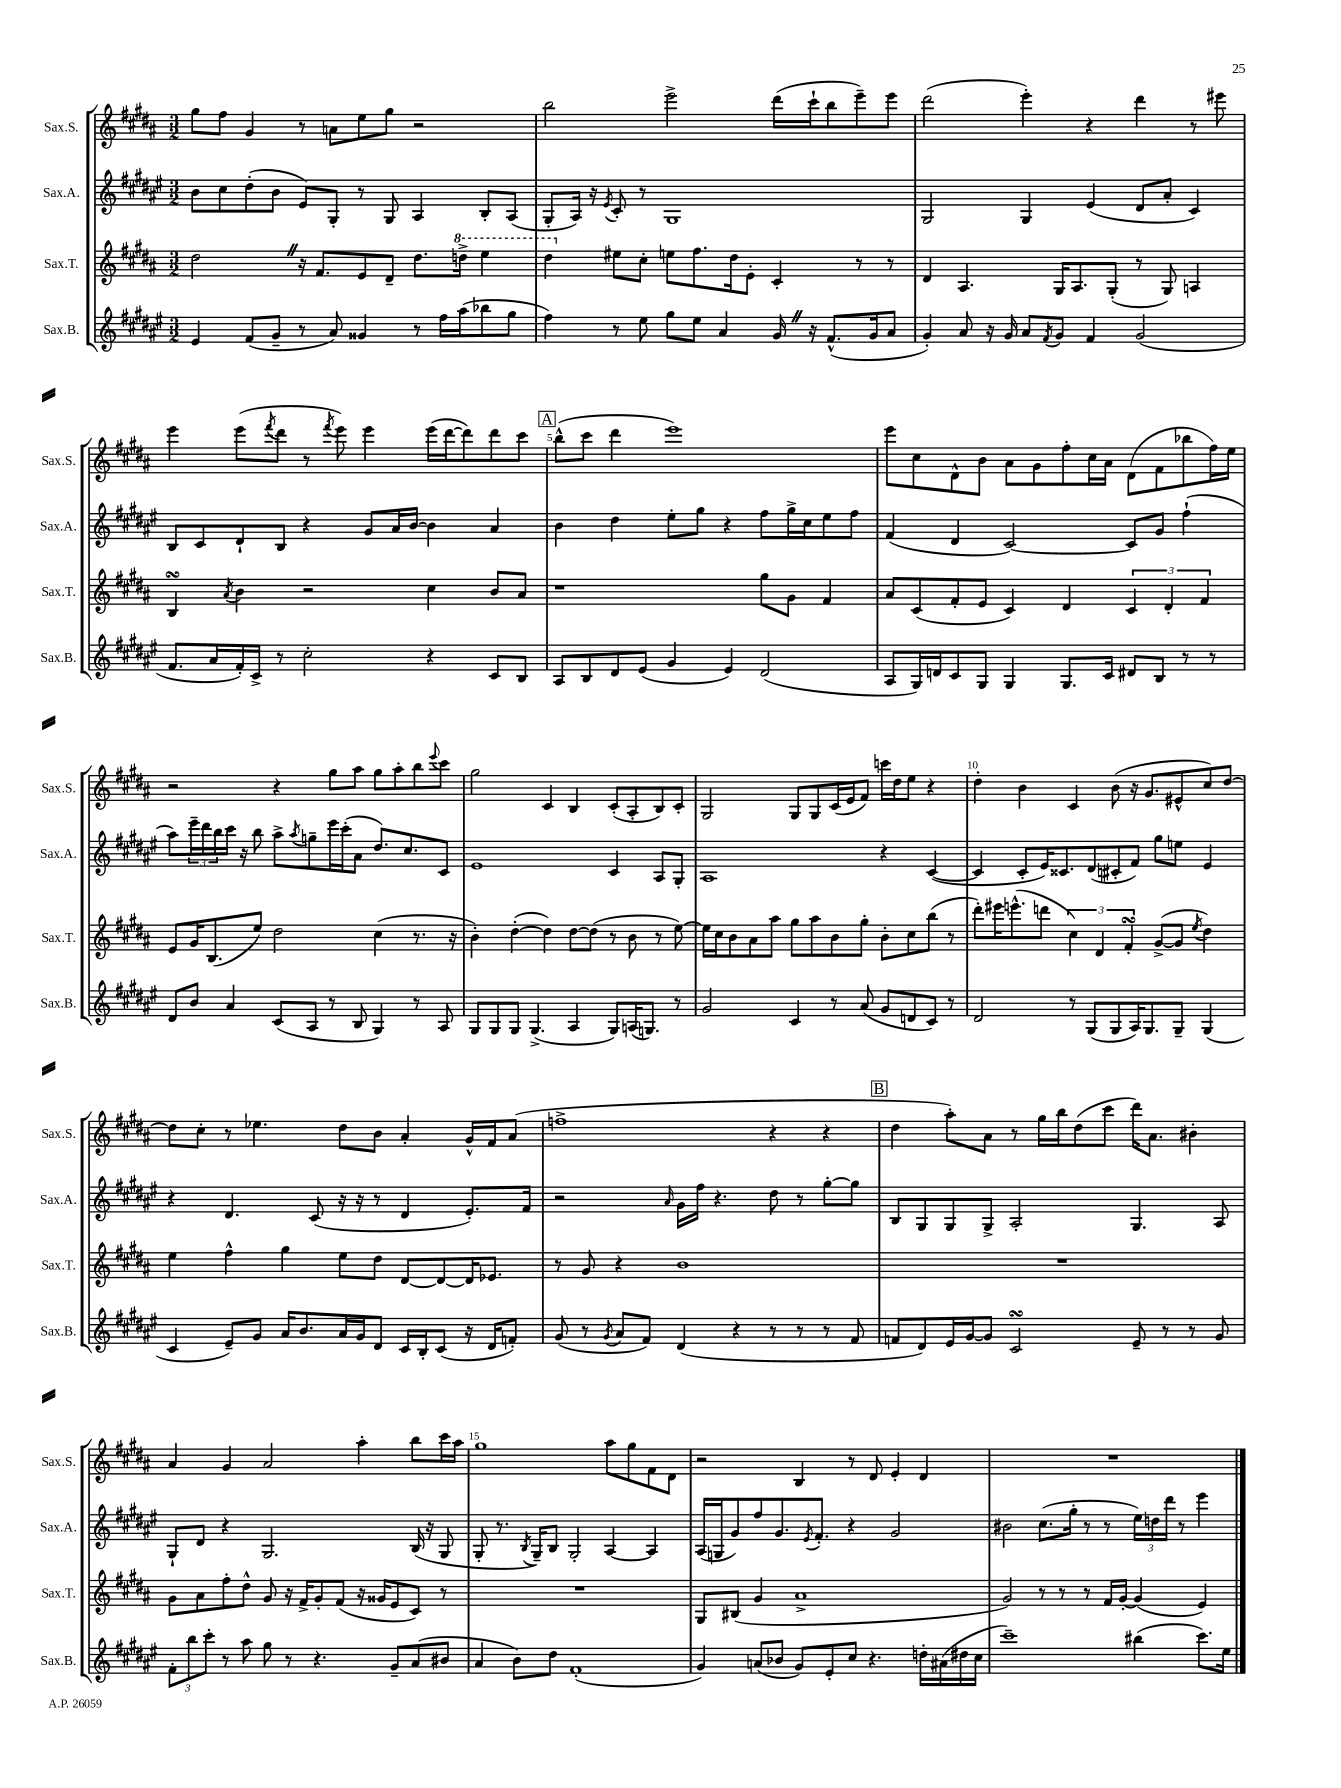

**kern	**kern	**kern	**kern
*part4	*part3	*part2	*part1
*staff4	*staff3	*staff2	*staff1
*I"Sax.B.	*I"Sax.T.	*I"Sax.A.	*I"Sax.S.
*I'Sax.B.	*I'Sax.T.	*I'Sax.A.	*I'Sax.S.
*clefG2	*clefG2	*clefG2	*clefG2
*k[f#c#g#d#a#e#]	*k[f#c#g#d#a#]	*k[f#c#g#d#a#e#]	*k[f#c#g#d#a#]
*M3/2	*M3/2	*M3/2	*M3/2
=1	=1	=1	=1
4e#/	2dd#Z\	8b\L	8gg#\L
.	.	8cc#\	8ff#\J
(8f#/L	.	(8dd#'\	4g#/
8g#~/J	.	8b\J	.
8r	16r	8e#/L)	8r
.	8.f#/L	.	.
8a#/)	.	8G#'/J	8an\L
4g##X/	8e/	8r	8ee\
.	8d#~/J	8G#/	8gg#\J
8r	8.dd#\L	4A#/	2r
16ff#\LL	.	.	.
*	*8va	*	*
(16aa#\J	16dddn^\Jk	.	.
8bb-X\	4eee\	8B'/L	.
8gg#\J	.	(8A#/J	.
=2	=2	=2	=2
4ff#\)	4ddd#\	8G#'/L	2bb\
.	.	16A#/Jk)	.
.	.	16r	.
.	.	8qe#/	.
*	*X8va	*	*
8r	8ee#X\L	8c#'/	.
8ee#\	8cc#'\J	8r	.
8gg#\L	8een\L	1G#	2eee^\
8ee#\J	8.ff#\	.	.
4a#/	.	.	.
.	16dd#\k	.	.
.	8e'\J	.	.
16g#Z/	4c#'/	.	(16ddd#\LL
16r	.	.	16ccc#`\J
(8.f#^^/L	.	.	8bb\
.	8r	.	8eee~\)
16g#/k	.	.	.
8a#/J	8r	.	8eee\J
=3	=3	=3	=3
4g#'/)	4d#/	2G#/	(2ddd#\
8a#/	4.A#/	.	.
16r	.	.	.
16g#/	.	.	.
8a#/L	.	4G#/	4eee'\)
8qf#/	.	.	.
8g#/J	16G#/KL	.	.
.	8.A#/	.	.
4f#/	.	(4e#/	4r
.	(8G#'/J	.	.
(2g#/	8r	8d#/L	4ddd#\
.	8G#/)	8a#'/J	.
.	4An/	4c#/)	8r
.	.	.	8eee#X\
!!LO:LB:g=z
=4	=4	=4	=4
8.f#/L	4BsSSs/	8B/L	4eee\
.	.	8c#/	.
16a#/L	.	.	.
.	8qa#/	.	.
16f#'/)	4b\	8d#`/	(8eee\L
16c#^/JJ	.	.	.
.	.	.	8qfff#/
8r	.	8B/J	8ddd#\J
2cc#'\	2r	4r	8r
.	.	.	8qfff#/
.	.	.	8eee\)
.	.	8g#/L	4eee\
.	.	16a#/L	.
.	.	[16b/JJ	.
4r	4cc#\	4b\]	(16eee\LL
.	.	.	[16ddd#\J
.	.	.	8ddd#\])
8c#/L	8b/L	4a#/	8ddd#\
8B/J	8a#/J	.	8ccc#\J
!!LO:REH:place=s1:t=A
=5	=5	=5	=5
8A#/L	1r	4b\	(8bb^^\L
8B/	.	.	8ccc#\J
8d#/	.	4dd#\	4ddd#\
(8e#/J	.	.	.
4g#/	.	8ee#'\L	1eee)
.	.	8gg#\J	.
4e#/)	.	4r	.
(2d#/	8gg#\L	8ff#\L	.
.	8g#\J	16gg#^\L	.
.	.	16cc#\J	.
.	4f#/	8ee#\	.
.	.	8ff#\J	.
=6	=6	=6	=6
8A#/L	8a#/L	(4f#/	8eee\L
16G#/L)	(8c#/	.	8cc#\
16dn/J	.	.	.
8c#/	8f#'/	4d#/	8d#^^\
8G#/J	8e/J	.	8b\J
4G#/	4c#/)	[2c#/)	8a#\L
.	.	.	8g#\
8.G#/L	4d#/	.	8ff#'\
.	.	.	16cc#\L
16c#/Jk	.	.	16a#\JJ
8d#X/L	6c#/	8c#/L]	(8d#\L
8B/J	.	8g#/J	8f#\
.	6d#'/	.	.
8r	.	(4ff#`\	8bb-X\
.	6f#/	.	.
8r	.	.	16ff#\L)
.	.	.	16ee\JJ
!!LO:LB:g=z
=7	=7	=7	=7
8d#/L	8e/L	8aa#\L)	2r
8b/J	16g#/K	24eee#~\L	.
.	.	24ddd#\	.
.	(8.B/	.	.
.	.	24bb\	.
4a#/	.	16ccc#\JJ	.
.	.	16r	.
.	8ee/J)	8bb\	.
(8c#/L	2dd#\	8aa#^\L	4r
.	.	8qaa#/	.
8A#/J	.	8ggn~\	.
8r	.	16eee#\L	8gg#\L
.	.	(16ccc#'\J	.
8B/	.	8a#\J	8aa#\J
4G#/)	(4cc#\	8.dd#/L)	8gg#\L
.	.	.	8aa#'\
.	.	8.cc#/	.
8r	8.r	.	8bb\
.	.	.	8qqeee/
8A#/	.	8c#/J	8ccc#\J
.	16r	.	.
=8	=8	=8	=8
8G#/L	4b'\)	1e#	2gg#\
8G#/	.	.	.
8G#/J	([4dd#'\	.	.
(4.G#^/	.	.	.
.	4dd#\])	.	4c#/
4A#/	[8dd#\L	.	4B/
.	(8dd#\J]	.	.
8G#/L)	8r	4c#/	(8c#'/L
(16An/K	8b\	.	8A#'/
8.Gn/J)	.	.	.
.	8r	8A#/L	8B/)
8r	[8ee\)	8G#'/J	8c#'/J
=9	=9	=9	=9
2g#/	16ee\LL]	1A#	2G#/
.	16cc#\J	.	.
.	8b\	.	.
.	8a#\	.	.
.	8aa#\J	.	.
4c#/	8gg#\L	.	8G#/L
.	8aa#\	.	8G#/
8r	8b\	.	(16c#/L
.	.	.	16e/J
(8a#/	8gg#'\J	.	8f#/J)
8g#/L	8b'\L	4r	16cccn\LL
.	.	.	16dd#\J
8dn/	8cc#\	.	8ee\J
8c#/J)	(8bb\J	([4c#/	4r
8r	8r	.	.
=10	=10	=10	=10
2d#/	8ddd#'\L)	4c#/]	4dd#'\
.	16eee#X\K	.	.
.	(8.eeen^^\	.	.
.	.	8c#'/L	4b\
.	8dddn\J	16e#/K)	.
.	.	8.c##X/	.
8r	6cc#\)	.	4c#/
(8G#/L	.	(8d#/	.
.	6d#/	.	.
8G#/	.	8c#X'/	(8b\
.	6f#sSSS'/	.	.
16A#/K)	.	8f#/J)	16r
8.G#/	.	.	8.g#/L
.	([8g#^/L	8gg#\L	.
8G#~/J	8g#/J]	8een\J	8e#X^^/
.	8qee/	.	.
(4G#/	4dd#\)	4e#/	8cc#/)
.	.	.	[8dd#/J
!!LO:LB:g=z
=11	=11	=11	=11
4c#/	4ee\	4r	8dd#\L]
.	.	.	8cc#'\J
8e#~/L)	4ff#^^\	4.d#/	8r
8g#/J	.	.	4.ee-X\
16a#/KL	4gg#\	.	.
8.b/	.	.	.
.	.	(8c#/	.
16a#/L	8ee\L	16r	8dd#\L
16g#/J	.	16r	.
8d#/J	8dd#\J	8r	8b\J
16c#/LL	[8d#/L	4d#/	4a#'/
16B'/J	.	.	.
(8c#/J	8d#/_	.	.
16r	16d#/K]	8.e#'/L)	16g#^^/LL
16d#/KL	8.e-X/J	.	16f#/J
8fn'/J)	.	.	(8a#/J
.	.	16f#/Jk	.
=12	=12	=12	=12
(8g#/	8r	2r	1ffn^
8r	8g#/	.	.
8qg#/	.	.	.
8a#/L	4r	.	.
8f#/J)	.	.	.
.	.	16qqa#/	.
(4d#/	1b	16g#\LL	.
.	.	16ff#\JJ	.
.	.	4.r	.
4r	.	.	.
8r	.	8dd#\	4r
8r	.	8r	.
8r	.	[8gg#'\L	4r
8f#/	.	8gg#\J]	.
!!LO:REH:place=s1:t=B
=13	=13	=13	=13
8fn/L	1.r	8B/L	4dd#\
8d#/)	.	8G#/	.
16e#/L	.	8G#/	8aa#'\L)
[16g#/J	.	.	.
8g#/J]	.	8G#^/J	8a#\J
2c#sSSS/	.	2A#'/	8r
.	.	.	16gg#\LL
.	.	.	16bb\J
.	.	.	(8dd#\
.	.	.	8ccc#\J
8e#~/	.	4.G#/	16ddd#\KL)
.	.	.	8.a#\J
8r	.	.	.
8r	.	.	4b#X'\
8g#/	.	8A#/	.
!!LO:LB:g=z
=14	=14	=14	=14
12f#'\L	8g#\L	8G#`/L	4a#/
12bb\	.	.	.
.	8a#\	8d#/J	.
12ccc#'\J	.	.	.
8r	8ff#'\	4r	4g#/
8aa#\	8dd#^^\J	.	.
8gg#\	8g#/	2.G#/	2a#/
8r	16r	.	.
.	16f#^/KL	.	.
4.r	8g#'/	.	.
.	(8f#/J	.	.
.	16r	.	4aa#'\
.	16g##X/KL	.	.
8g#~/L	8e/	.	.
(8a#/	8c#/J)	(16B/	8bb\L
.	.	16r	.
8b#X/J	8r	8G#/	16ccc#\L
.	.	.	16aa#\JJ
=15	=15	=15	=15
4a#/	1.r	8G#'/	1gg#
.	.	8.r	.
8b\L)	.	.	.
.	.	8qB/	.
.	.	16G#~/KL)	.
8dd#\J	.	8B/J	.
(1f#'	.	2G#'/	.
.	.	[4A#/	8aa#\L
.	.	.	8gg#\
.	.	4A#/]	8f#\
.	.	.	8d#\J
=16	=16	=16	=16
4g#/)	8G#/L	(16A#/LL	2r
.	.	16Gn/J	.
.	(8B#X/J	8g#/)	.
(8an/L	4g#/	8ff#/	.
8b-X/J	.	8.g#/	.
8g#/L)	1a#^	.	4B/
.	.	8qe#/	.
.	.	8.f#'/J	.
8e#'/	.	.	.
8cc#/J	.	4r	8r
4.r	.	.	8d#/
.	.	2g#/	4e'/
16ddn'\LL	.	.	4d#/
(16a#X\	.	.	.
16dd#X\	.	.	.
16cc#\JJ	.	.	.
=17	=17	=17	=17
1ccc#~)	2g#/)	2b#X\	1.r
.	8r	(8.cc#\L	.
.	8r	.	.
.	.	16gg#'\Jk	.
.	8r	8r	.
.	16f#/LL	8r	.
.	[16g#'/JJ	.	.
(4bb#X\	(4g#/]	24ee#\LL)	.
.	.	24ddn\	.
.	.	24ddd#\JJ	.
.	.	8r	.
8.ccc#\L)	4e/)	4eee#\	.
16ee#\Jk	.	.	.
==	==	==	==
*-	*-	*-	*-
